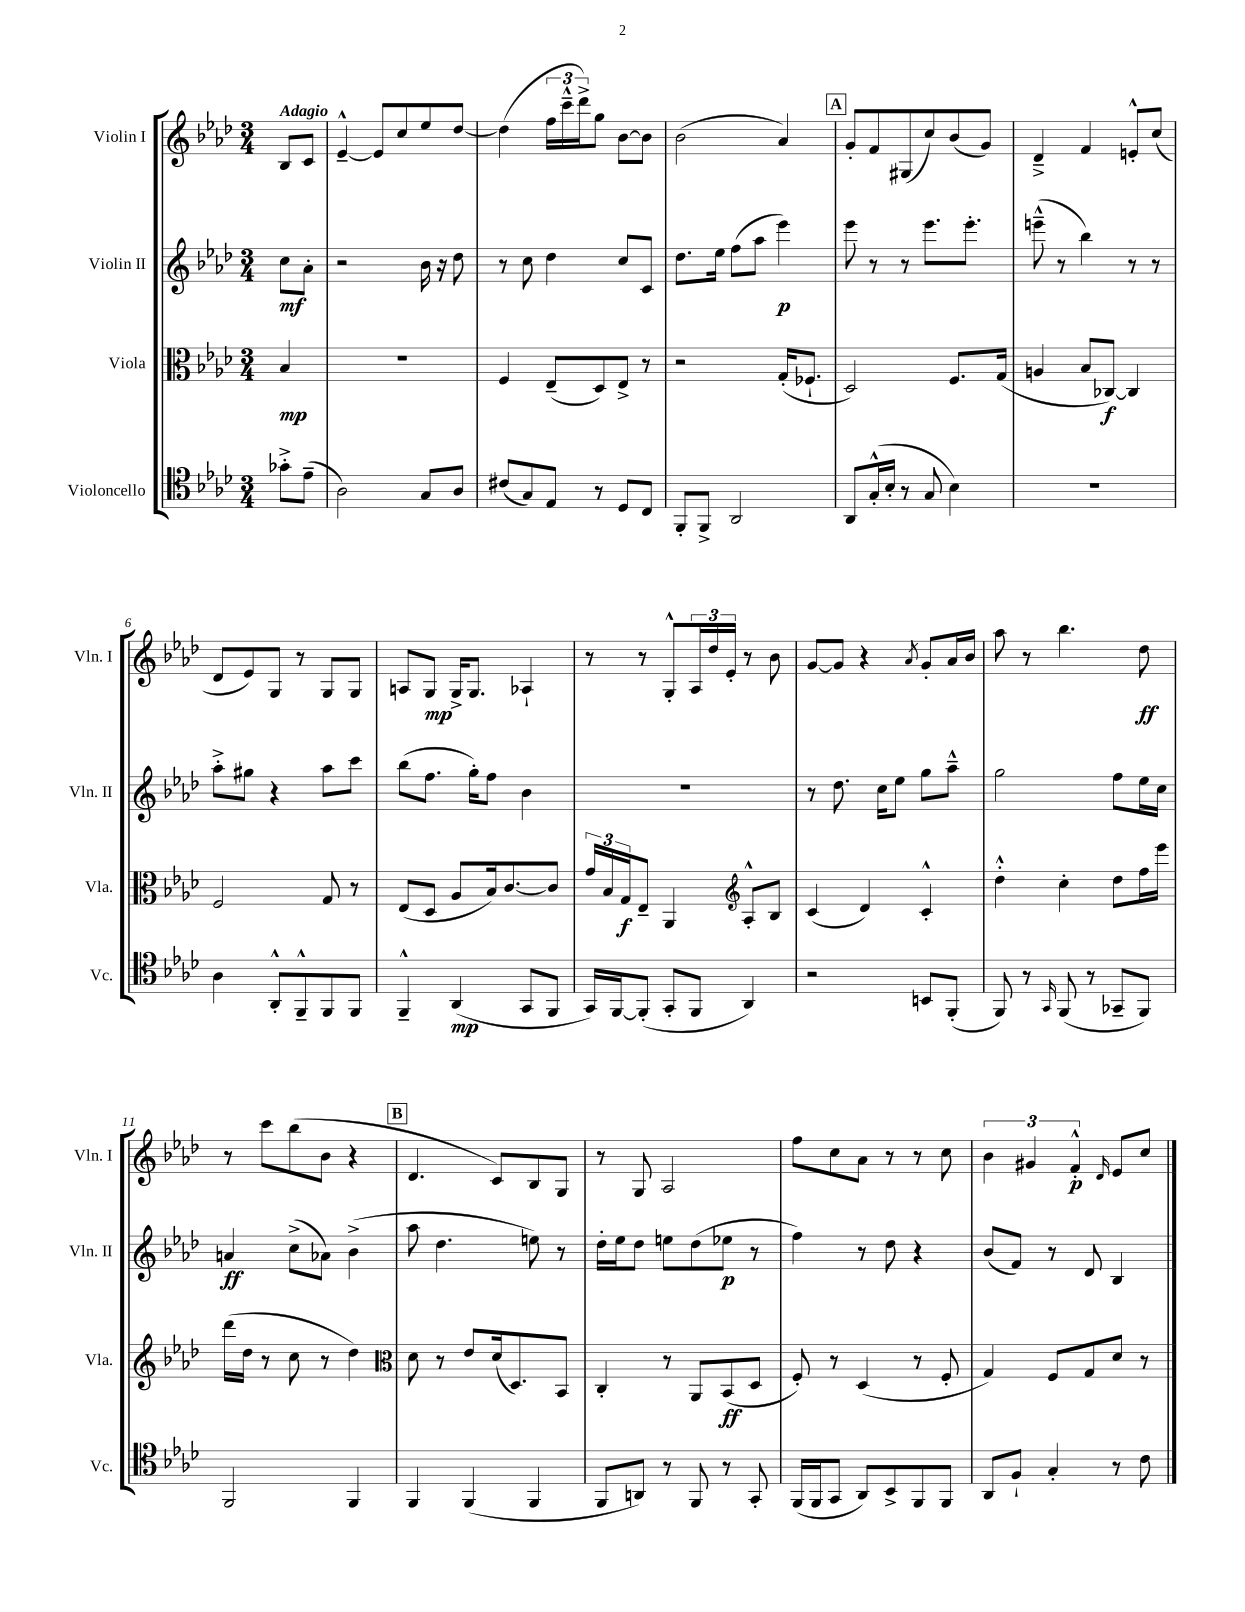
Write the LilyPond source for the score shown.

<<
\new StaffGroup <<
\new Staff = "s0" \with { instrumentName = "Violin I" shortInstrumentName = "Vln. I" } {
    \clef treble \key aes \major \numericTimeSignature \time 3/4 \partial 4 \tempo "Adagio"
    bes8 c'8 |
    ees'4~---^ ees'8 c''8 ees''8 des''8~ |
    des''4( \tuplet 3/2 { f''16 c'''16---^ des'''16->) } g''8 bes'8~ bes'8 |
    bes'2( aes'4) |
    \mark \markup { \box "A" } g'8-. f'8 gis8( c''8) bes'8( g'8) |
    des'4---> f'4 e'8-.-^ c''8( |
    des'8 ees'8) g8 r8 g8 g8 |
    a8 g8\mp g16-> g8. aes4-! |
    r8 r8 g8-.-^ \tuplet 3/2 { aes16 des''16 ees'16-. } r8 bes'8 |
    g'8~ g'8 r4 \acciaccatura { aes'8 } g'8-. aes'16 bes'16 |
    aes''8 r8 bes''4. des''8\ff |
    r8 c'''8 bes''8( bes'8 r4 |
    \mark \markup { \box "B" } des'4. c'8) bes8 g8 |
    r8 g8 aes2 |
    f''8 c''8 aes'8 r8 r8 c''8 |
    \tuplet 3/2 { bes'4 gis'4 f'4-.-^\p } \grace { des'16 } ees'8 c''8 \bar "|." |
}
\new Staff = "s1" \with { instrumentName = "Violin II" shortInstrumentName = "Vln. II" } {
    \clef treble \key aes \major \numericTimeSignature \time 3/4 \partial 4
    c''8\mf aes'8-. |
    r2 bes'16 r16 des''8 |
    r8 c''8 des''4 c''8 c'8 |
    des''8. ees''16 f''8( aes''8 ees'''4\p) |
    \mark \markup { \box "A" } ees'''8 r8 r8 ees'''8. ees'''8.-. |
    e'''8---^( r8 bes''4) r8 r8 |
    aes''8-.-> gis''8 r4 aes''8 c'''8 |
    bes''8( f''8. g''16-.) f''8 bes'4 |
    R2. |
    r8 des''8. c''16 ees''8 g''8 aes''8---^ |
    g''2 f''8 ees''16 c''16 |
    a'4\ff c''8->( aes'8) bes'4->( |
    \mark \markup { \box "B" } aes''8 des''4. e''8) r8 |
    des''16-. ees''16 des''8 e''8 des''8( ees''8\p r8 |
    f''4) r8 des''8 r4 |
    bes'8( f'8) r8 des'8 bes4 \bar "|." |
}
\new Staff = "s2" \with { instrumentName = "Viola" shortInstrumentName = "Vla." } {
    \clef alto \key aes \major \numericTimeSignature \time 3/4 \partial 4
    bes4\mp |
    R2. |
    f4 ees8--( des8) ees8-> r8 |
    r2 g16-.( fes8.-! |
    \mark \markup { \box "A" } des2) f8. g16( |
    a4 bes8 ces8~\f) ces4 |
    f2 g8 r8 |
    ees8( des8 aes8 bes16) c'8.~ c'8 |
    \tuplet 3/2 { g'16 bes16 g16\f } ees8-- aes,4 \clef treble aes8-.-^ bes8 |
    c'4( des'4) c'4-.-^ |
    des''4-.-^ c''4-. des''8 f''16 ees'''16 |
    des'''16( des''16 r8 c''8 r8 des''4) |
    \mark \markup { \box "B" } \clef alto des'8 r8 ees'8 des'16( des8.) bes,8 |
    c4-. r8 aes,8 bes,8\ff( des8 |
    f8-.) r8 des4( r8 f8-. |
    g4) f8 g8 des'8 r8 \bar "|." |
}
\new Staff = "s3" \with { instrumentName = "Violoncello" shortInstrumentName = "Vc." } {
    \clef tenor \key aes \major \numericTimeSignature \time 3/4 \partial 4
    ges'8-.-> ees'8--( |
    aes2) g8 aes8 |
    cis'8( g8) ees8 r8 des8 c8 |
    f,8-. f,8-> aes,2 |
    \mark \markup { \box "A" } aes,8 g16-.-^( bes16-. r8 g8 bes4) |
    R2. |
    aes4 aes,8-.-^ f,8---^ f,8 f,8 |
    f,4---^ aes,4\mp( g,8 f,8 |
    g,16) f,16~ f,8-.( g,8-. f,8 aes,4) |
    r2 b,8 f,8-.( |
    f,8) r8 \grace { g,16 } f,8( r8 ges,8-- f,8) |
    f,2 f,4 |
    \mark \markup { \box "B" } f,4 f,4( f,4 |
    f,8 a,8) r8 f,8 r8 g,8-. |
    f,16( f,16 g,8 aes,8) bes,8-> f,8 f,8 |
    aes,8 f8-! g4-. r8 c'8 \bar "|." |
}
>>
>>
